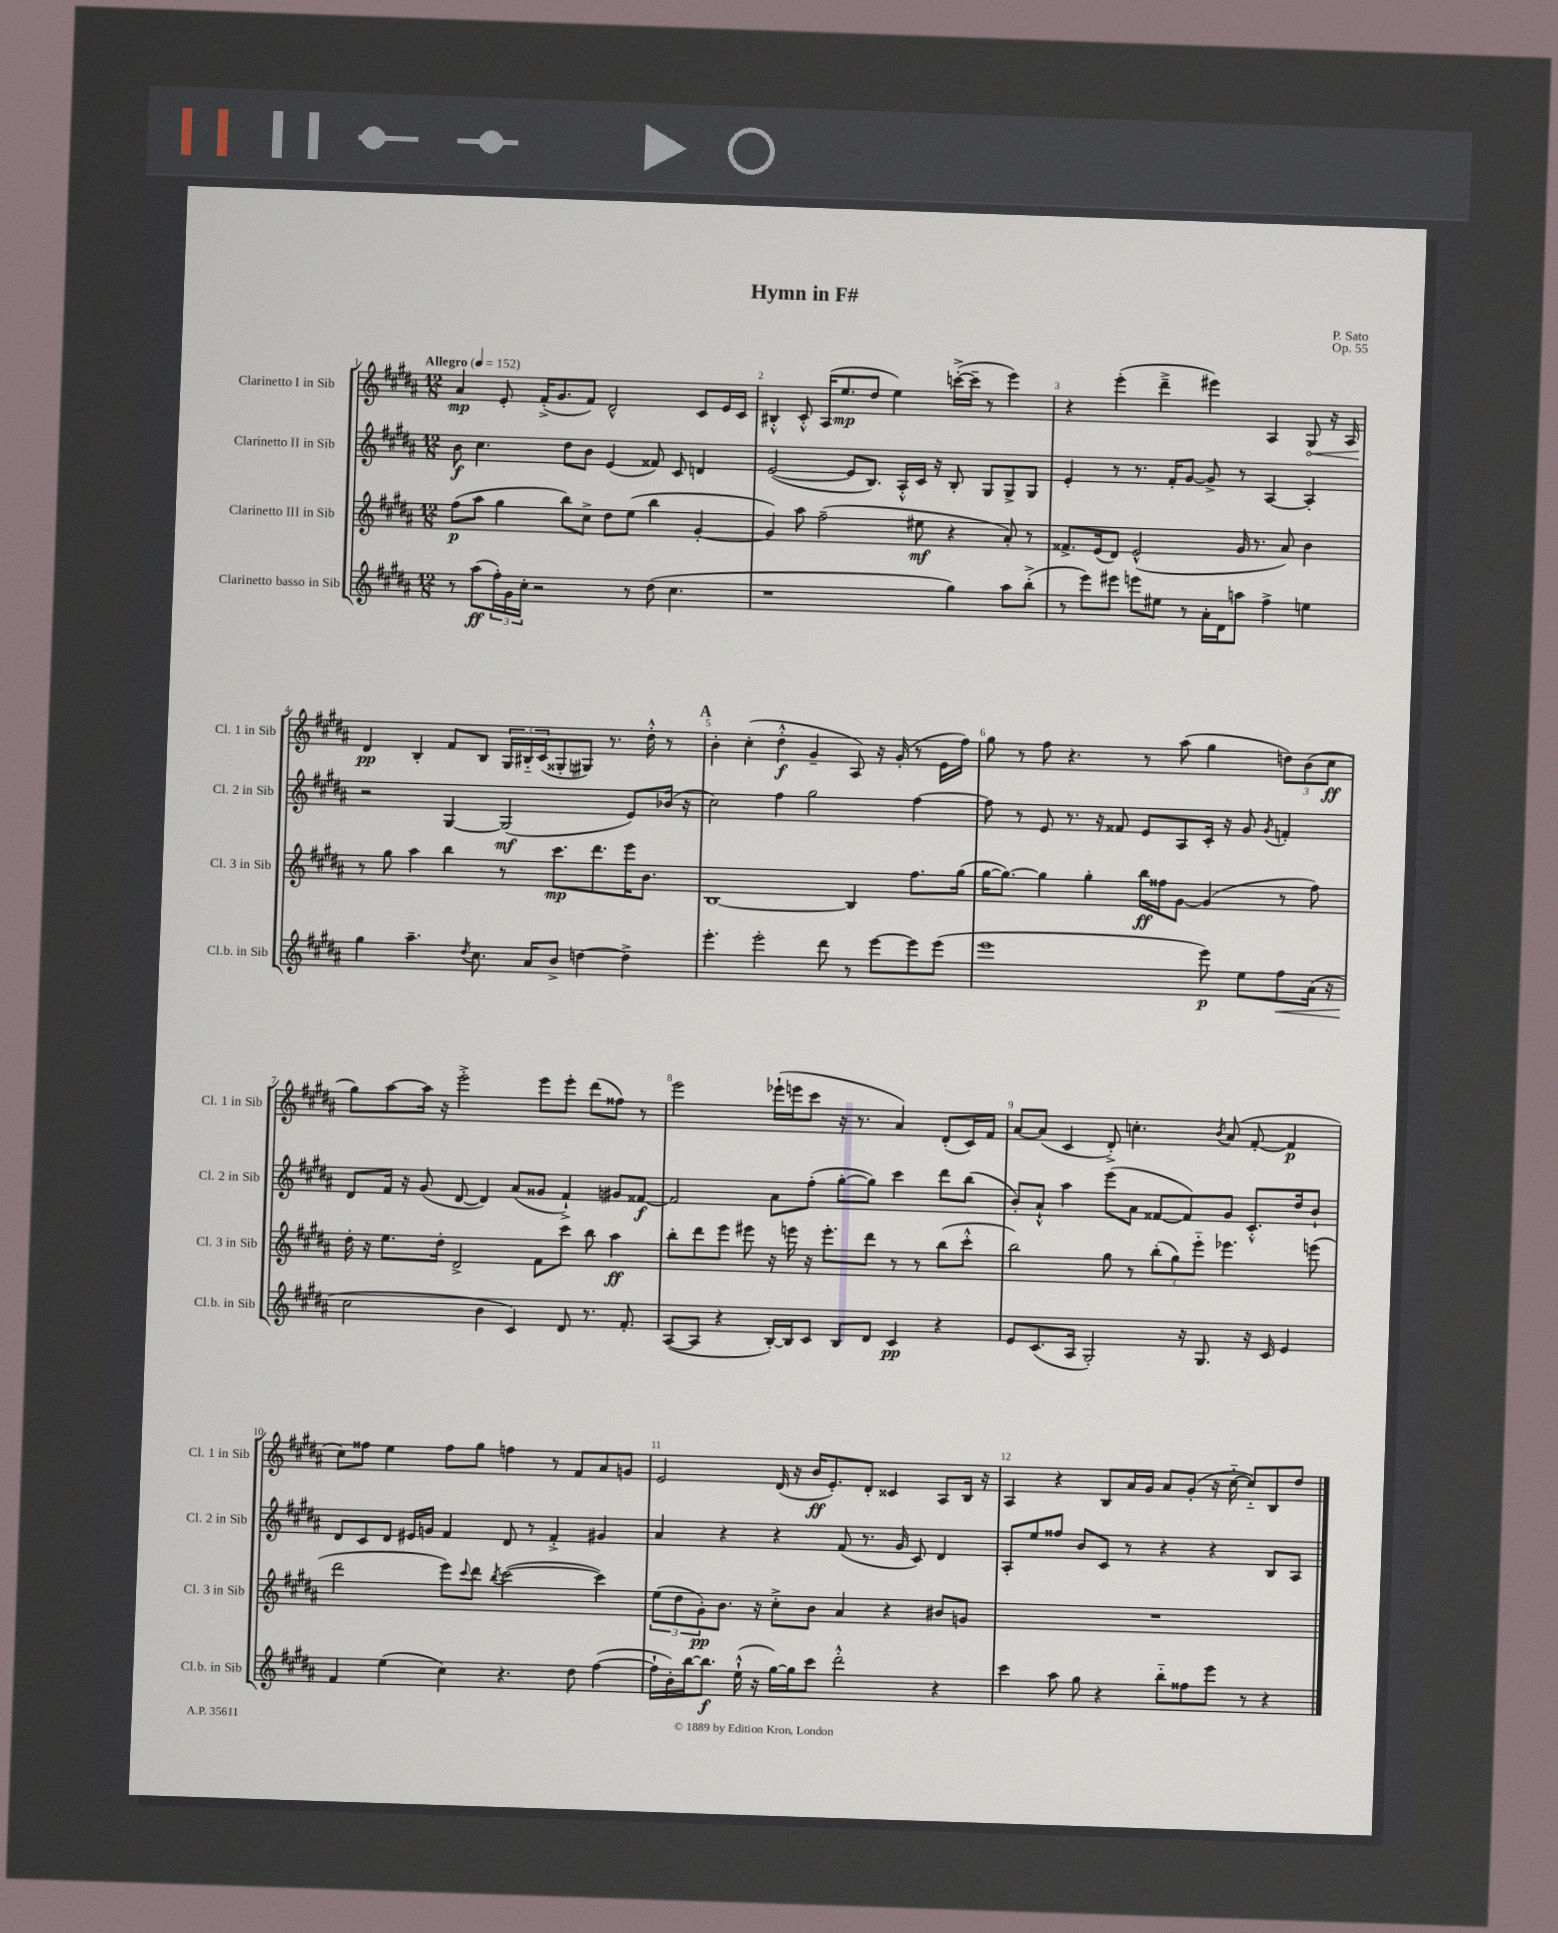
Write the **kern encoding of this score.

**kern	**kern	**kern	**kern
*staff4	*staff3	*staff2	*staff1
*clefG2	*clefG2	*clefG2	*clefG2
*k[f#c#g#d#a#]	*k[f#c#g#d#a#]	*k[f#c#g#d#a#]	*k[f#c#g#d#a#]
*M12/8	*M12/8	*M12/8	*M12/8
*MM152	*MM152	*MM152	*MM152
8r	(8ff#\L	8b\	4a#/
(8aa#\L	8aa#\J	4.cc#\	.
24ff#'\L)	4gg#\	.	8e'/
24g#\	.	.	.
24cc#'\JJ	.	.	.
2r	.	.	(16f#'^/LK
.	.	.	8.g#/
.	8bb\L)	8dd#\L	.
.	8cc#^\J	8b\J	8f#/J)
.	8dd#\L	(4e/	2d#^^/
8r	(8ee\J	.	.
(8dd#\	4bb\	8f##/)	.
4.cc#\	.	8c#/	.
.	[4g#'/	4d/	8c#/L
.	.	.	16e/L
.	.	.	16c#/JJ
=	=	=	=
1r	4g#/])	([2e/	4B#'^^/
.	8aa#\	.	8c#'^^/
.	(2ff#~\	.	(16A#/LK
.	.	.	8.ee/
.	.	8e/]L	.
.	.	8.B/J)	8dd#/J
.	.	.	4ee\)
.	.	16A#'^^/LL	.
.	8ee#\	16c#/JJ	.
.	.	16r	.
4gg#\)	4r	8B'/	([16ccc'^\LL
.	.	.	16ccc~\]JJ
.	.	8G#/L	8r
8aa#\L	8a#'/)	8G#^/	4eee\)
(8bb'^\J	8r	8G#/J	.
=	=	=	=
8r	8.f##^/L	4e'/	4r
8eee\L)	.	.	.
.	(16e/k	.	.
8eee#\J	8d#/J)	8r	(4eee'\
8eee\L	(2e^^/	8.r	.
8ee#\J	.	.	4ddd#~^\
.	.	16f#'/LK	.
8r	.	[8g#/J	.
16a#'\LL	.	8g#^/]	4eee#\)
16d#\J	.	.	.
8aa\J	16g#/	8r	.
.	8.r	.	.
4ff#^\	.	[4A#/	4A#/
.	8a#/)	.	.
4ee\	4b\	4A#'/]	8G#/
.	.	.	16r
.	.	.	16A#/
=	=	=	=
4gg#\	8r	2r	4d#/
.	8gg#\	.	.
4.aa#~\	4aa#\	.	4B'/
.	4bb\	[4G#/	8f#/L
8qdd#/	.	.	.
8.cc#\	.	.	8B/J
.	8r	(2G#/]	24G#/LL
.	.	.	24B#'~/
16a#/LK	.	.	.
.	.	.	(24c#/J
8b^/J	8.ccc#\L	.	8G##'/
[4dd\	.	.	8G#/J)
.	8.ddd#\	.	.
.	.	.	8.r
4dd^\]	16eee\K	8e/L)	.
.	8.b\J	.	16dd#'^^\
.	.	(16b-/Jk	8r
.	.	16r	.
=	=	=	=
4.eee'\	[1B	2cc#\)	4b'\
.	.	.	(4cc#'\
2eee'\	.	.	.
.	.	4ff#\	4dd#'^^\
.	.	2gg#\	4g#~/
8ddd#\	.	.	.
8r	4B/]	.	8A#/)
[8eee\L	.	.	16r
.	.	.	(16g#'/
8eee\]	8.ff#\L	[4ff#\	8r
(8eee\J	.	.	16e\LL
.	(16gg#\Jk	.	16ff#\JJ)
=	=	=	=
1eee	[16gg#\LK	8ff#\]	8gg#\
.	8.gg#\_J)	.	.
.	.	8r	8r
.	4gg#\]	8e/	8ff#\
.	.	8.r	4.r
.	4gg#'\	.	.
.	.	16r	.
.	.	8f##/	.
.	16bb\LL	8e/L	8r
.	16ff##\J	.	.
.	[8g#\J	8A#/	(8aa#\
8eee\)	(4g#/]	16c#'/Jk	4gg#\
.	.	16r	.
8ee\L	.	8g#/	.
.	.	8qg#/	.
8ff#\	8r	4f'/	12dd\L)
.	.	.	(12b\
(16a#\Jk	8ff##\)	.	.
.	.	.	12cc#\J
16r	.	.	.
=	=	=	=
2cc#\	16dd#'\	8d#/L	8gg#\L)
.	16r	.	.
.	8.ee\L	16f#/Jk	[8aa#\
.	.	16r	.
.	.	(8g#/	16aa#\]Jk
.	16dd#'\Jk	.	16r
.	2d#^/	[8d#/	2eee'^\
4b\	.	4d#/])	.
4c#/)	.	(8a#/L	.
.	8f#\L	8g##/J	8eee\L
8d#/	8ccc#\J	4f#`^/)	8eee'\J
8.r	8bb\	.	(8ddd#\L
.	4aa#\	8g#/L	8ff##\J)
8.f#'/	.	.	.
.	.	[8f##/J	8r
=	=	=	=
([8A#/L	8bb'\L	2f##/]	2eee\
8A#/]J	8ddd#\	.	.
4r	8eee\J	.	.
.	8eee#\	.	.
[16B'/LL)	16r	8a#\L	(16eee-`\LL
16B/]J	16eee\	.	16eee\J
8c#/J	16r	(8ff#'\J	8ccc#\J
.	8.eee'\L	.	.
8B/L	.	[8gg#'\L	16r
.	.	.	8.r
8d#/J	8ddd#\J	8gg#\]J)	.
4c#/	8r	4ccc#\	4a#/)
.	8r	.	.
4r	(8bb\L	8ddd#\L	(8d#'/L
.	8ccc#'^^\J	(8bb\J	16c#/L)
.	.	.	16f#/JJ
=	=	=	=
8e/L	2bb\)	8b'/L)	[8a#/L
(8.c#/	.	8a#`^^/J	(8a#/]J
.	.	4aa#\	4c#/
16A#/Jk	.	.	.
2G#'/)	.	.	.
.	8gg#\	(8eee\L	8d#'^/)
.	8r	8a#\J	4.cc'\
.	(12bb'\L	[8f##/L	.
.	12gg#\)	.	.
16r	.	8f##/])	.
.	12eee'~\J	.	.
8.G#/	.	.	.
.	.	.	8qb/
.	4.eee-\	8g#/J	(8a#/
16r	.	8.c#'^^/L	[8f#'/
16c#/	.	.	.
4e/	.	.	4f#/]
.	.	16dd#/k	.
.	(8eee\	8b`/J	.
=	=	=	=
4f#/	2ddd#\	8d#/L	8cc#\L)
.	.	8c#/	8ff##\J
(4ee\	.	8d#/J	4ee\
.	.	16e#/LL	.
.	.	16g/JJ	.
4cc#\)	8eee\L)	4f#/	8ff##\L
.	8qqccc#/	.	.
.	8ddd#\J	.	8gg#\J
.	8qbb/	.	.
4.r	([2ccc#\	8d#/	4ff\
.	.	8r	.
.	.	4f#'^/	8r
8dd#\	.	.	8f#/L
([4ff#\	4ccc#\])	4g#/	8a#/
.	.	.	8g/J
=	=	=	=
16ff#`\]LL	(12ee\L	4a#/	2e/
16b'\)	.	.	.
.	12dd#\	.	.
[16bb\J	.	.	.
.	12g#'\)	.	.
8.bb\]J	.	.	.
.	8.b\J	4r	.
(16ee`^^\	.	.	.
16r	16r	.	.
[16gg#\LL)	8cc#'^\L	4r	(16d#/
16gg#\]J	.	.	16r
8ccc#\J	8b\J	.	16b/LK
.	.	.	8.e'/)
2ddd#'^^\	4a#/	(8f#/	.
.	.	8.r	8d#'/J
.	4r	.	4c##/
.	.	16g#/	.
.	.	8c#/)	.
4r	8b#/L	4d#/	8A#/L
.	8g/J	.	16B/Jk
.	.	.	16r
=	=	=	=
4ccc#\	1.r	8A#'/L	4A#/
.	.	8ee/	.
8aa#\	.	8ff##/J	4r
8gg#\	.	8b/L	.
4r	.	8c#/J	8B/L
.	.	8r	16a#/L
.	.	.	16g#/JJ
8bb'~\L	.	4r	8a#/L
8ff##\	.	.	(8g#'/J
8eee\J	.	4r	16r
.	.	.	[16cc#'~\
8r	.	.	8cc#'~/]L)
4r	.	8B/L	8B/
.	.	8A#/J	8dd#/J
==	==	==	==
*-	*-	*-	*-
